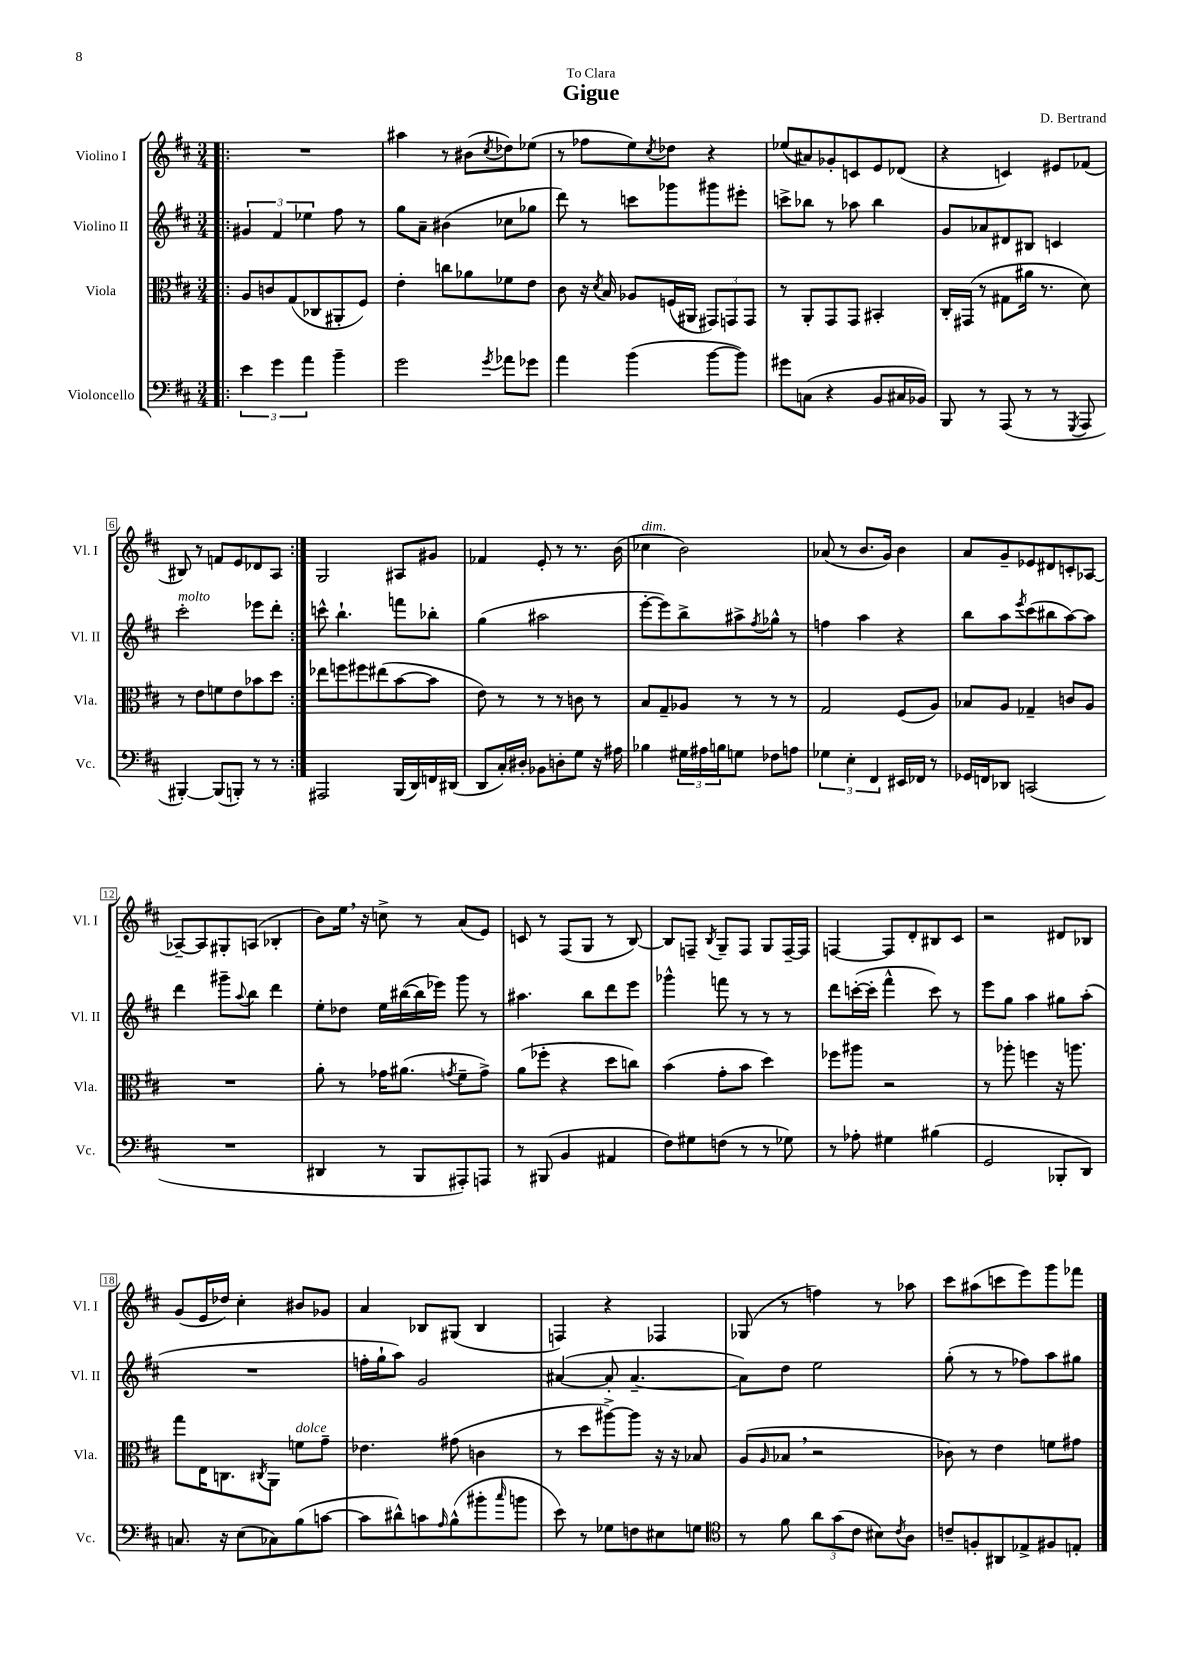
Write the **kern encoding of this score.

**kern	**kern	**kern	**kern
*staff4	*staff3	*staff2	*staff1
*clefF4	*clefC3	*clefG2	*clefG2
*k[f#c#]	*k[f#c#]	*k[f#c#]	*k[f#c#]
*M3/4	*M3/4	*M3/4	*M3/4
=!|:	=!|:	=!|:	=!|:
6e	8A	6g#	2.r
.	8c	.	.
6g	.	6f#	.
.	(8G	.	.
6a	.	6ee-	.
.	8C-	.	.
4b~	8AA#'	8ff#	.
.	8F#)	8r	.
=	=	=	=
2g	4e'	8gg	4aa#
.	.	8a~	.
.	8cc	(4b#	8r
.	8a-	.	(8b#
8qg	.	.	8qcc#
8a-	8f-	8cc-	8dd-)
8g-	8e	8gg-	(8ee-
=	=	=	=
4a	8c#	8ddd)	8r
.	16r	8r	8ff-
.	8qd	.	.
.	16B	.	.
(4b	8A-	8ccc	8ee)
.	.	.	8qcc#
.	(16F	8ggg-	8dd-
.	16AA#	.	.
[8b	12GG#)	8ggg#	4r
.	12GG	.	.
8b])	.	8eee#'	.
.	12GG	.	.
=	=	=	=
8g#	8r	8ccc^	(8ee-
(8C	8AA'	8bb-	8a#)
4r	8GG	8r	8g-'
.	8GG	8aa-	8c
8BB	4BB#'	4bb-	8e
16C#	.	.	(8d-
16BB-)	.	.	.
=	=	=	=
8BBB	16C#'	8g	4r
.	(16GG#	.	.
8r	8r	8a-	.
(8AAA	8G#	8d#	4c)
8r	16a#	8B#	.
.	8.r	.	.
8r	.	4c	8e#
8qGGG	.	.	.
8AAA	8d)	.	(8f-
=	=	=	=
[4BBB#')	8r	2ccc#'	8B#)
.	8e	.	8r
(8BBB#]	8f	.	8f
8BBB')	8e	.	8e
8r	8b-	8eee-	8d-
8r	8dd	8ddd'	8A
=:|!	=:|!	=:|!	=:|!
2AAA#	8ee-	8ccc^^	2G
.	8ff	4.bb`	.
.	8ff#	.	.
.	(8ee#	.	.
(16BBB	[8b	8fff	8A#
16DD)	.	.	.
16FF	8b]	8bb-'	8g#
(16DD#	.	.	.
=	=	=	=
8DD	8e)	(4gg	4f-
16C#')	8r	.	.
16D#'	.	.	.
8BB-	8r	2aa#	8e'
8D'	8r	.	8r
8G	8c	.	8.r
16r	8r	.	.
16A#	.	.	(16b
=	=	=	=
4B-	8B	[8eee'	4cc-
.	8G~	8eee])	.
24G#	8A-	8bb^	2b)
24A#	.	.	.
24B	.	.	.
8G	8r	8aa#^	.
.	.	8qff#	.
8F-	8r	8gg-^^	.
8A	8r	8r	.
=	=	=	=
6G-	2G	4ff	(8a-
.	.	.	8r
6E'	.	.	.
.	.	4aa	8.b
6FF#	.	.	.
.	.	.	16g)
16EE#	(8F#	4r	4b
16FF-	.	.	.
8r	8A)	.	.
=	=	=	=
16GG-	8B-	8bb	8a
16FF	.	.	.
8DD-	8A	8aa	8g~
.	.	8qeee	.
(2CC	4G-~	(8ccc#	8e-
.	.	8bb#	8d#
.	8c	[8aa)	8c'
.	8A	8aa]	[8A-
=	=	=	=
2.r	2.r	4ddd	8A-~_
.	.	.	8A-]
.	.	8ggg#~	8G#'
.	.	8qqaa	.
.	.	8bb	(8A
.	.	4ddd	4B-'
=	=	=	=
4DD#	8a'	8ee'	8b)
.	8r	8dd-	16ee
.	.	.	16r
8r	16g-	16ee	8cc^
.	(8.a#	([16bb#	.
8BBB	.	16bb#]	8r
.	.	16eee-)	.
.	8qg	.	.
8AAA#')	8f#~	8ggg	(8a
8AAA	8g^)	8r	8e)
=	=	=	=
8r	(8a	4.aa#	8c
(8BBB#	8ff-'	.	8r
4BB	4r	.	(8F#
.	.	8bb	8G
4AA#	8dd	8ddd	8r
.	8cc)	8eee	[8B)
=	=	=	=
8F#)	(4b	4ggg-^^	8B]
8G#	.	.	8F~
.	.	.	8qB
(8F	8g'	8fff	8G~
8r	8b	8r	8F
8r	4dd)	8r	8G
8G-)	.	8r	[16F~
.	.	.	16F]
=	=	=	=
8r	8ff-	8ddd	[4F
8A-'	8aa#	([16ccc'	.
.	.	16ccc']	.
4G#	2r	4fff#^^	8F]
.	.	.	8d'
(4B#	.	8ccc)	8B#
.	.	8r	8c#
=	=	=	=
2GG	8r	8eee	2r
.	8aa-'	8gg	.
.	4ff	4aa	.
8BBB-'	16r	8gg#	8d#
.	8.aa	.	.
8DD)	.	(8aa'	8B-
=	=	=	=
8.C	8gg	2.r	(8g
.	16E	.	16e
16r	8.C	.	16dd-)
(8E	.	.	4cc#'
.	8qC#	.	.
8C-)	8AA	.	.
(8B	8f	.	8b#
[8c	8g~	.	8g-
=	=	=	=
8c]	4.e-	16ff'	4a
.	.	16gg`	.
8d#^^)	.	8aa)	.
8c	.	2g	8B-
16qqA	.	.	.
(8B^^	(8g#	.	(8G#
8b#'	4c	.	4B-
16qqcc#	.	.	.
8b	.	.	.
=	=	=	=
8e)	8r	([4a#	4F)
8r	8dd	.	.
8G-	[8aa#^)	8a#']	4r
8F	8aa#]	[4.a#~	.
8E#	16r	.	4F-
.	16r	.	.
8G	8B-	.	.
=	=	=	=
*clefC4	*	*	*
8r	(8A	8a#])	(8G-
.	16qqA	.	.
8f#	8B-	8dd	8r
12a	2r	2ee	4ff)
(12g	.	.	.
12c#	.	.	.
8B#)	.	.	8r
8qc#	.	.	.
8A	.	.	8aa-
=	=	=	=
8c~	8c-)	(8gg'	8ccc#
8F'	8r	8r	(8aa#
8AA#	4e	8r	8ccc
8E-^	.	8ff-)	8eee)
8F#	8f	8aa	8ggg
8E'	8g#	8gg#	8fff-
==	==	==	==
*-	*-	*-	*-
